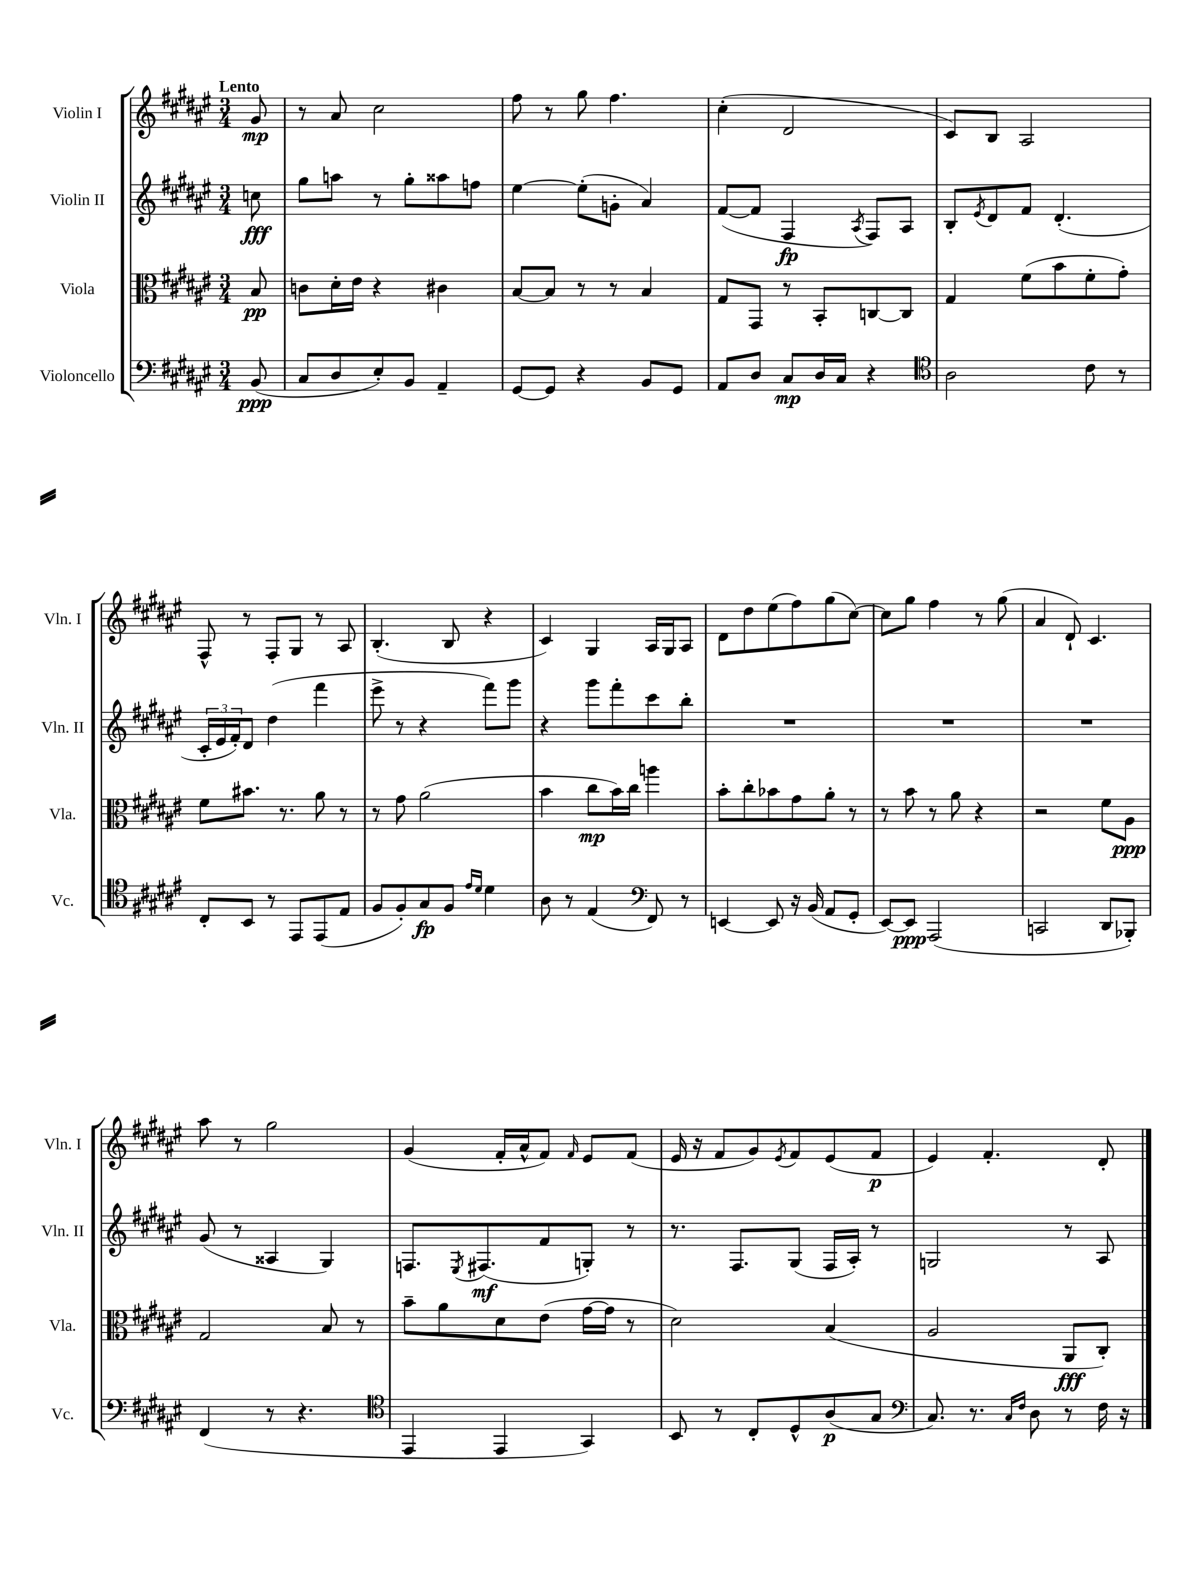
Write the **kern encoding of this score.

**kern	**kern	**kern	**kern
*staff4	*staff3	*staff2	*staff1
*clefF4	*clefC3	*clefG2	*clefG2
*k[f#c#g#d#a#e#]	*k[f#c#g#d#a#e#]	*k[f#c#g#d#a#e#]	*k[f#c#g#d#a#e#]
*M3/4	*M3/4	*M3/4	*M3/4
(8BB	8B	8cc	8g#
=	=	=	=
8C#	8c	8gg#	8r
8D#	16d#'	8aa	8a#
.	16e#	.	.
8E#')	4r	8r	2cc#
8BB	.	8gg#'	.
4AA#~	4c#	8aa##	.
.	.	8ff	.
=	=	=	=
[8GG#	[8B	[4ee#	8ff#
8GG#]	8B]	.	8r
4r	8r	(8ee#']	8gg#
.	8r	8g'	4.ff#
8BB	4B	4a#)	.
8GG#	.	.	.
=	=	=	=
8AA#	8G#	([8f#	(4cc#'
8D#	8GG#	8f#]	.
8C#	8r	4F#	2d#
16D#	8BB'	.	.
16C#	.	.	.
.	.	8qA#	.
4r	[8C	8F#)	.
.	8C]	8A#	.
=	=	=	=
*clefC4	*	*	*
2A#	4G#	8B'	8c#)
.	.	8qe#	.
.	.	8d#	8B
.	(8f#	8f#	2A#
.	8b	(4.d#'	.
8c#	8f#'	.	.
8r	8g#')	.	.
=	=	=	=
8C#'	8f#	24c#'	8F#^^
.	.	24e#	.
.	.	24f#')	.
8BB	8.b#	8d#	8r
8r	.	(4dd#	8F#'
.	8.r	.	.
8EE#	.	.	8G#
(8EE#	8a#	4fff#	8r
8E#	8r	.	8A#
=	=	=	=
8F#	8r	8eee#^	(4.B'
8F#')	8g#	8r	.
8G#	(2a#	4r	.
8F#	.	.	8B
16qqe#	.	.	.
16qqd#	.	.	.
4d#	.	8fff#)	4r
.	.	8ggg#	.
=	=	=	=
8A#	4b	4r	4c#)
8r	.	.	.
(4E#	8cc#	8ggg#	4G#
.	16b)	8fff#'	.
.	16cc#	.	.
*clefF4	*	*	*
8FF#)	4aa	8ccc#	16A#
.	.	.	16G#
8r	.	8bb'	8A#
=	=	=	=
[4EE	8b'	2.r	8d#
.	8cc#'	.	8dd#
8EE]	8b-	.	(8ee#
16r	8g#	.	8ff#)
(16BB	.	.	.
8AA#	8a#'	.	(8gg#
8GG#'	8r	.	[8cc#)
=	=	=	=
[8EE#)	8r	2.r	8cc#]
8EE#]	8b	.	8gg#
(2AAA#	8r	.	4ff#
.	8a#	.	.
.	4r	.	8r
.	.	.	(8gg#
=	=	=	=
2CC	2r	2.r	4a#
.	.	.	8d#`)
.	.	.	4.c#
8DD#	8f#	.	.
8BBB-')	8A#	.	.
=	=	=	=
(4FF#	2G#	(8g#	8aa#
.	.	8r	8r
8r	.	4A##	2gg#
4.r	.	.	.
.	8B	4G#)	.
.	8r	.	.
=	=	=	=
*clefC4	*	*	*
4EE#	8b~	8.F	(4g#
.	8a#	.	.
.	.	8qE#	.
.	.	(8.F#	.
4EE#	8d#	.	16f#'
.	.	.	16a#^^
.	(8e#	8f#	8f#)
.	.	.	16qqf#
4GG#)	[16g#	8G')	8e#
.	16g#]	.	.
.	8r	8r	(8f#
=	=	=	=
8BB	2d#)	8.r	16e#
.	.	.	16r
8r	.	.	8f#
.	.	8.F#	.
8C#'	.	.	8g#)
.	.	.	8qe#
8D#^^	.	(8G#	8f#
(8A#	(4B	16F#	(8e#
.	.	16A#')	.
8G#	.	8r	8f#
=	=	=	=
*clefF4	*	*	*
8.C#)	2A#	2G	4e#)
8.r	.	.	.
.	.	.	4.f#'
16qqC#	.	.	.
16qqF#	.	.	.
8D#	.	.	.
8r	8AA#	8r	.
16F#	8C#')	8A#	8d#'
16r	.	.	.
==	==	==	==
*-	*-	*-	*-
